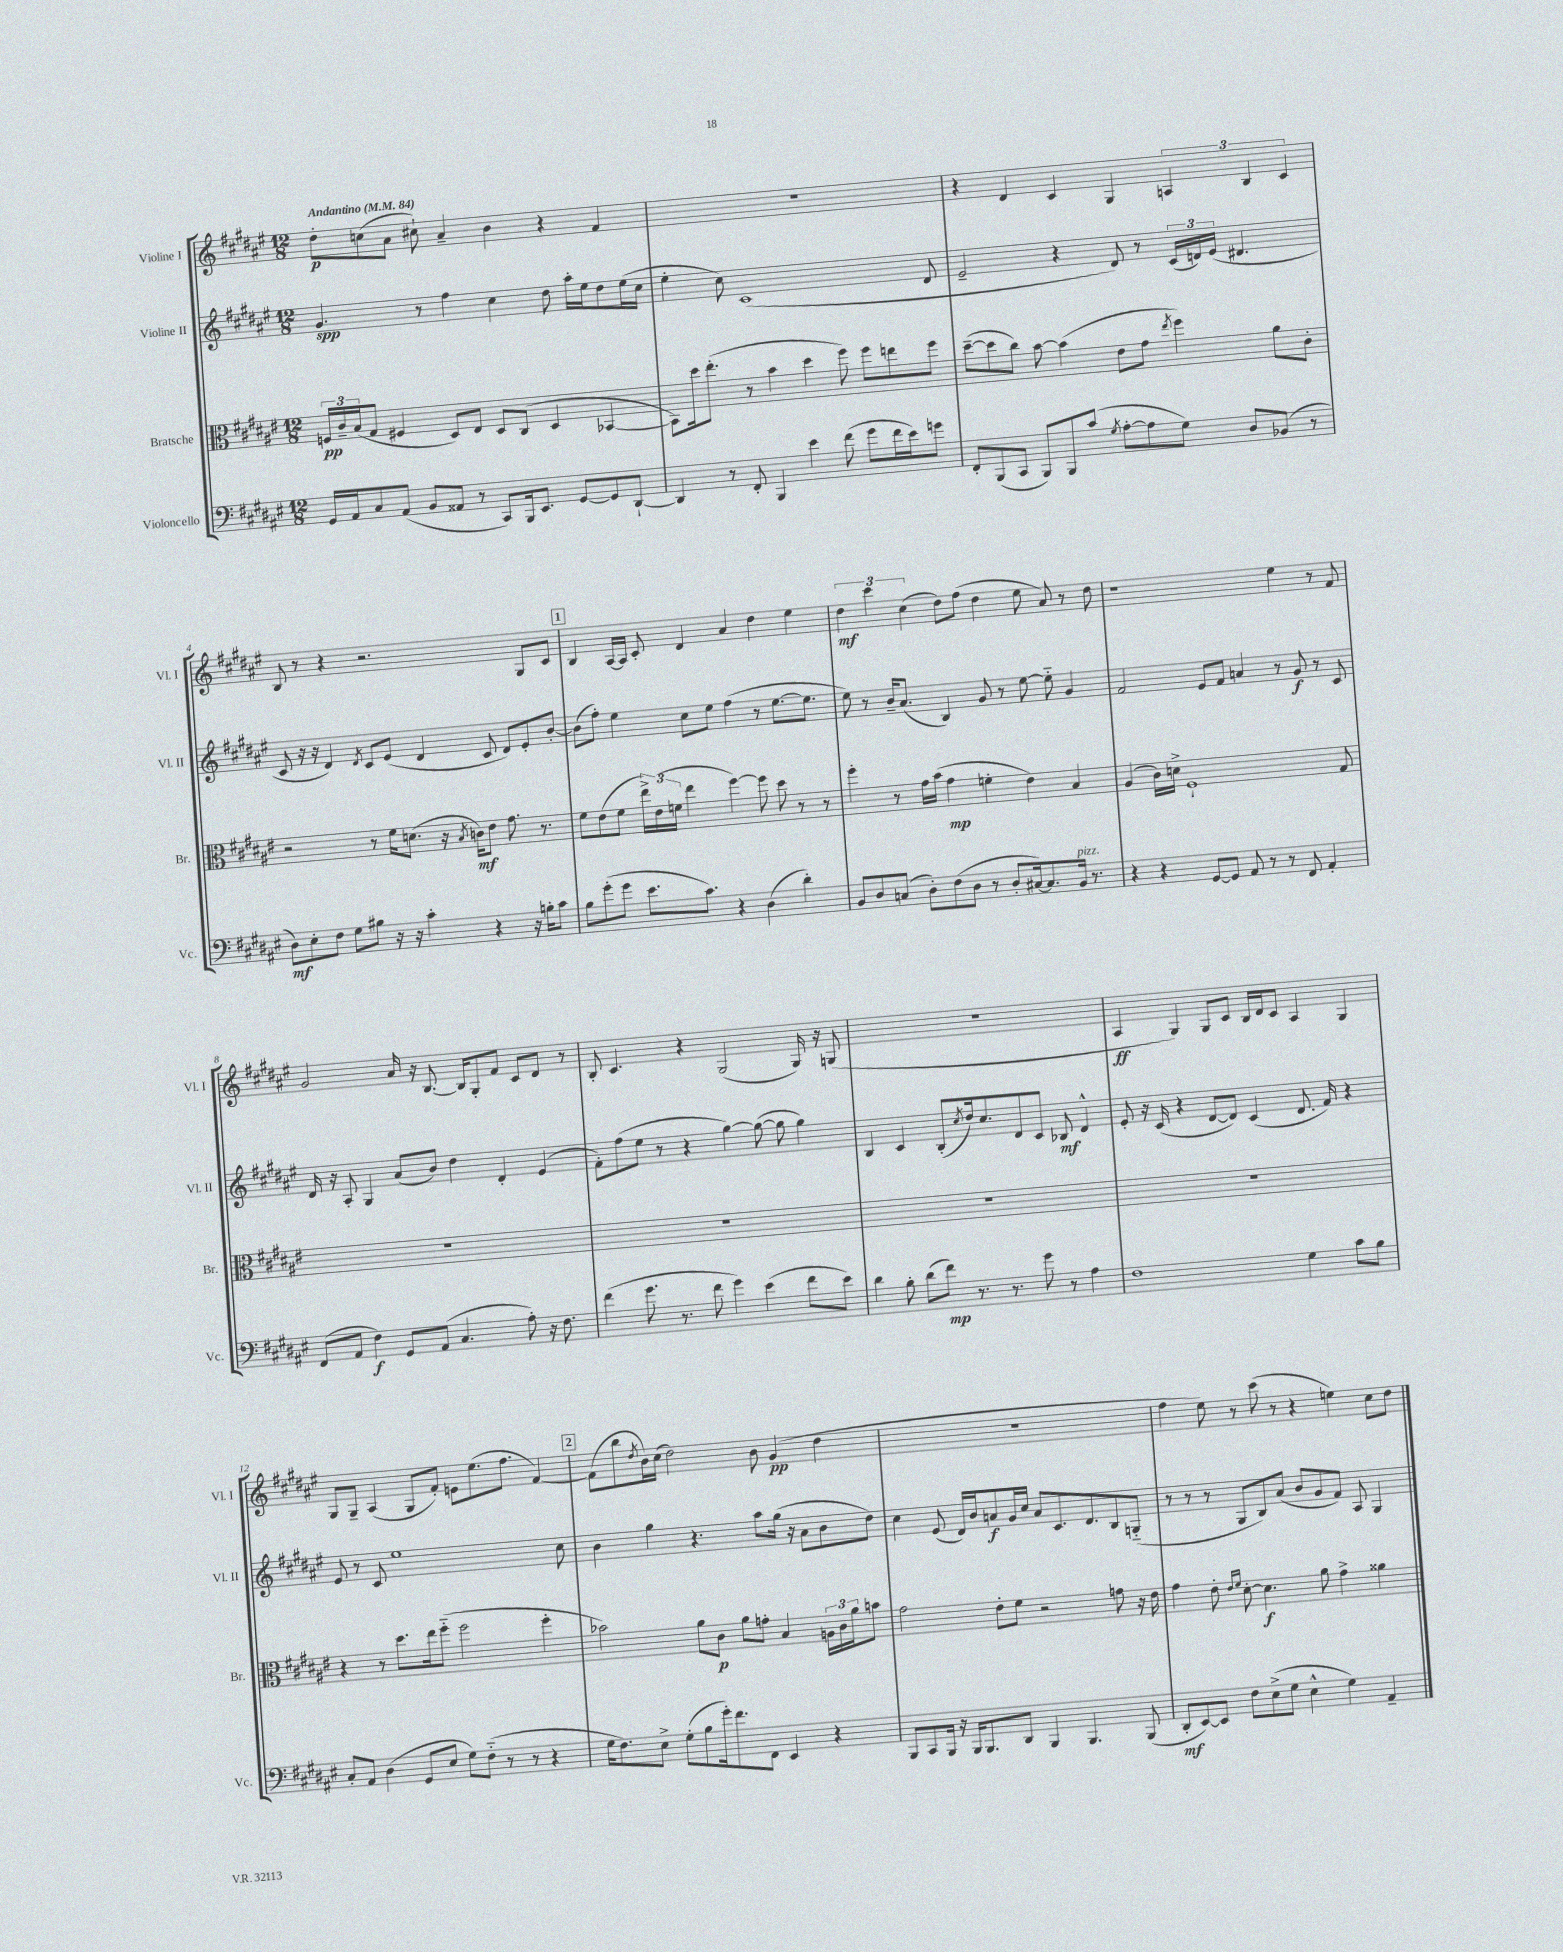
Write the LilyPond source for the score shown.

<<
\new StaffGroup <<
\new Staff = "s0" \with { instrumentName = "Violine I" shortInstrumentName = "Vl. I" } {
    \clef treble \key fis \major \numericTimeSignature \time 12/8 \tempo "Andantino" 4 = 84
    dis''8-.\p c''8( ais'8 cis''8-!) ais'4-- b'4 r4 fis'4 |
    R1. |
    r4 dis'4 cis'4 gis4 \tuplet 3/2 { a4 b4 cis'4 } |
    b8 r8 r4 r2. gis8 cis'8 |
    \mark \markup { \box "1" } b4 ais16~ ais16 cis'8-. dis'4 ais'4 dis''4 eis''4 |
    \tuplet 3/2 { dis''4\mf cis'''4 cis''4( } dis''8) fis''8( dis''4 eis''8 ais'8) r8 dis''8 |
    r1 eis''4 r8 fis'8 |
    gis'2 ais'16 r16 b8.~ b16 gis8-. fis'8 cis'8 dis'8 r8 |
    b8-. cis'4. r4 gis2( gis16) r16 g8( |
    R1. |
    ais4\ff gis4) gis8 cis'8 b16 dis'16 cis'8 ais4 gis4 |
    gis8 gis8-- ais4( gis8 fis'8-.) e'8 eis''8.( fis''8. fis'4~) |
    \mark \markup { \box "2" } fis'8( b''8 \acciaccatura { dis''8 } b'16) cis''16( dis''2) b'8 gis'4\pp( dis''4 |
    R1. |
    fis''4 eis''8) r8 cis'''8( r8 r4 e''4) cis''8 dis''8 \bar "|." |
}
\new Staff = "s1" \with { instrumentName = "Violine II" shortInstrumentName = "Vl. II" } {
    \clef treble \key fis \major \numericTimeSignature \time 12/8
    gis'4.\spp r8 fis''4 cis''4 dis''8 ais''16-. eis''16 dis''8 eis''16( cis''16 |
    eis''4-. cis''8) cis'1( dis'8 |
    eis'2-- r4 dis'8) r8 \tuplet 3/2 { cis'16( d'16) eis'16( } dis'4. |
    cis'8 r16 r16 dis'4) \acciaccatura { dis'8 } cis'8 eis'8( dis'4 cis'8 dis'8) eis'8-. b'8~-. |
    \mark \markup { \box "1" } b'8( fis''8-.) eis''4 cis''8 eis''8 fis''4( r8 eis''8.~ eis''8. |
    eis''8) r8 b'16-- ais'8.( b4) gis'8 r8 eis''8~ eis''8-_ gis'4 |
    fis'2 eis'8 fis'8 a'4 r8 gis'8\f r8 cis'8 |
    dis'16 r16 ais8-. gis4 ais'8( b'8) dis''4 dis'4-. eis'4( |
    fis'8-.) fis''8( eis''8 r8 r4 gis''4~) gis''8~( gis''8 gis''4) |
    b4 cis'4 b8-.( \acciaccatura { cis''8 } dis''16) cis''8. dis'8 cis'8 bes8\mf dis'4-^ |
    eis'8-. r16 cis'16( r4 dis'8~ dis'8) cis'4( dis'8. fis'16) r4 |
    eis'8 r8 cis'8 eis''1 cis''8 |
    \mark \markup { \box "2" } b'4 gis''4 r4. ais''8 gis''16( r16 ais'8 b'8 dis''8) |
    cis''4 eis'8( dis'16) b'16 a'8\f gis'16 cis''16 a'8 cis'8. dis'8. b8 g8-_( |
    r8 r8 r8 gis8 b8) ais'8( b'8 gis'8 fis'8) ais8 gis4 \bar "|." |
}
\new Staff = "s2" \with { instrumentName = "Bratsche" shortInstrumentName = "Br." } {
    \clef alto \key fis \major \numericTimeSignature \time 12/8
    \tuplet 3/2 { f16\pp cis'16-- b16( } gis8 fis4 dis8) eis8 dis8 cis8( dis4 bes,4~ |
    bes,8) dis''16 eis''8.-.( r8 b'4 dis''4 fis''8) fis''8 e''8 fis''8 |
    dis''8~--( dis''8 cis''8) b'8~ b'4( eis'8 gis'8 \acciaccatura { eis''8 } fis''4) ais'8 cis'8-. |
    r2 r8 fis'16 d'8.( r16 \acciaccatura { b8 } c'16\mf) eis'8 gis'8. r8. |
    \mark \markup { \box "1" } fis'8 eis'8( fis'8 \tuplet 3/2 { eis''16->) eis'16( f'16 } eis''4 fis''4~) fis''8 dis''8 r8 r8 |
    fis''4-. r8 gis'16 b'16( gis'4\mp f'4-. eis'4) b4 |
    ais4( cis'16) d'16-> fis1-! gis8 |
    R1. |
    R1. |
    R1. |
    R1. |
    r4 r8 dis''8. eis''16 fis''8-_( fis''2 fis''4-. |
    \mark \markup { \box "2" } bes'2) ais'8 cis'8\p ais'8 g'8-. b4 \tuplet 3/2 { a16 cis'16 ais'16 } b'8 |
    gis'2 eis'8-. fis'8 r2 g'8 r16 eis'16 |
    gis'4 eis'8-. \grace { eis'16 fis'16 } dis'8~-. dis'4.\f ais'8 gis'4-> aisis'4 \bar "|." |
}
\new Staff = "s3" \with { instrumentName = "Violoncello" shortInstrumentName = "Vc." } {
    \clef bass \key fis \major \numericTimeSignature \time 12/8
    gis,16 ais,16 cis8 ais,8( b,8 aisis,8 r8 cis,8) b,,16 eis,8. gis,8~ gis,8 dis,8~-! |
    dis,4 r8 fis,8-. b,,4 eis'4 fis'8( gis'8 fis'16 eis'16) g'8 |
    fis,8-. b,,8( cis,8 b,,8) b,,8 cis'8( \acciaccatura { gis8 } ais8~-. ais8 gis8) dis8 bes,8( r8 |
    dis8\mf) eis8-. fis8 gis8 bis8 r16 r16 cis'4-. r4 r16 b16-. cis'8 |
    \mark \markup { \box "1" } b8 gis'8-.( gis'8 eis'8. cis'8.) r4 dis4( dis'4-.) |
    b,8 dis8 c8( dis8-.) fis8( dis8 r8 dis8-. cis16~) cis8. b,16^\markup { \italic "pizz." } r8. |
    r4 r4 gis,8~ gis,8 ais,8 r8 r8 fis,8 ais,4-. |
    fis,8( ais,8 fis4\f) gis,8 ais,8( cis4. ais8-.) r16 fis8. |
    fis'4( gis'8. r8. fis'8 gis'4) eis'4( fis'8 eis'8) |
    dis'4 b8-. dis'8( fis'8\mp) r8. r8. gis'8 r8 ais4 |
    fis1 gis4 cis'8 b8 |
    cis8-. ais,8 dis4( gis,8 eis8 gis8) fis8-_( r8 r8 r4 |
    \mark \markup { \box "2" } gis16 fis8.) eis8-> gis8-.( b8 gis'16-.) fis'8. fis,8 eis,4 r4 |
    b,,8 cis,8 b,,16 r16 b,,16 b,,8. dis,8 b,,4 b,,4. b,,8( |
    dis,8-.\mf eis,8~) eis,8 fis8 eis8->( gis8 eis4-^ gis4) ais,4-- \bar "|." |
}
>>
>>
